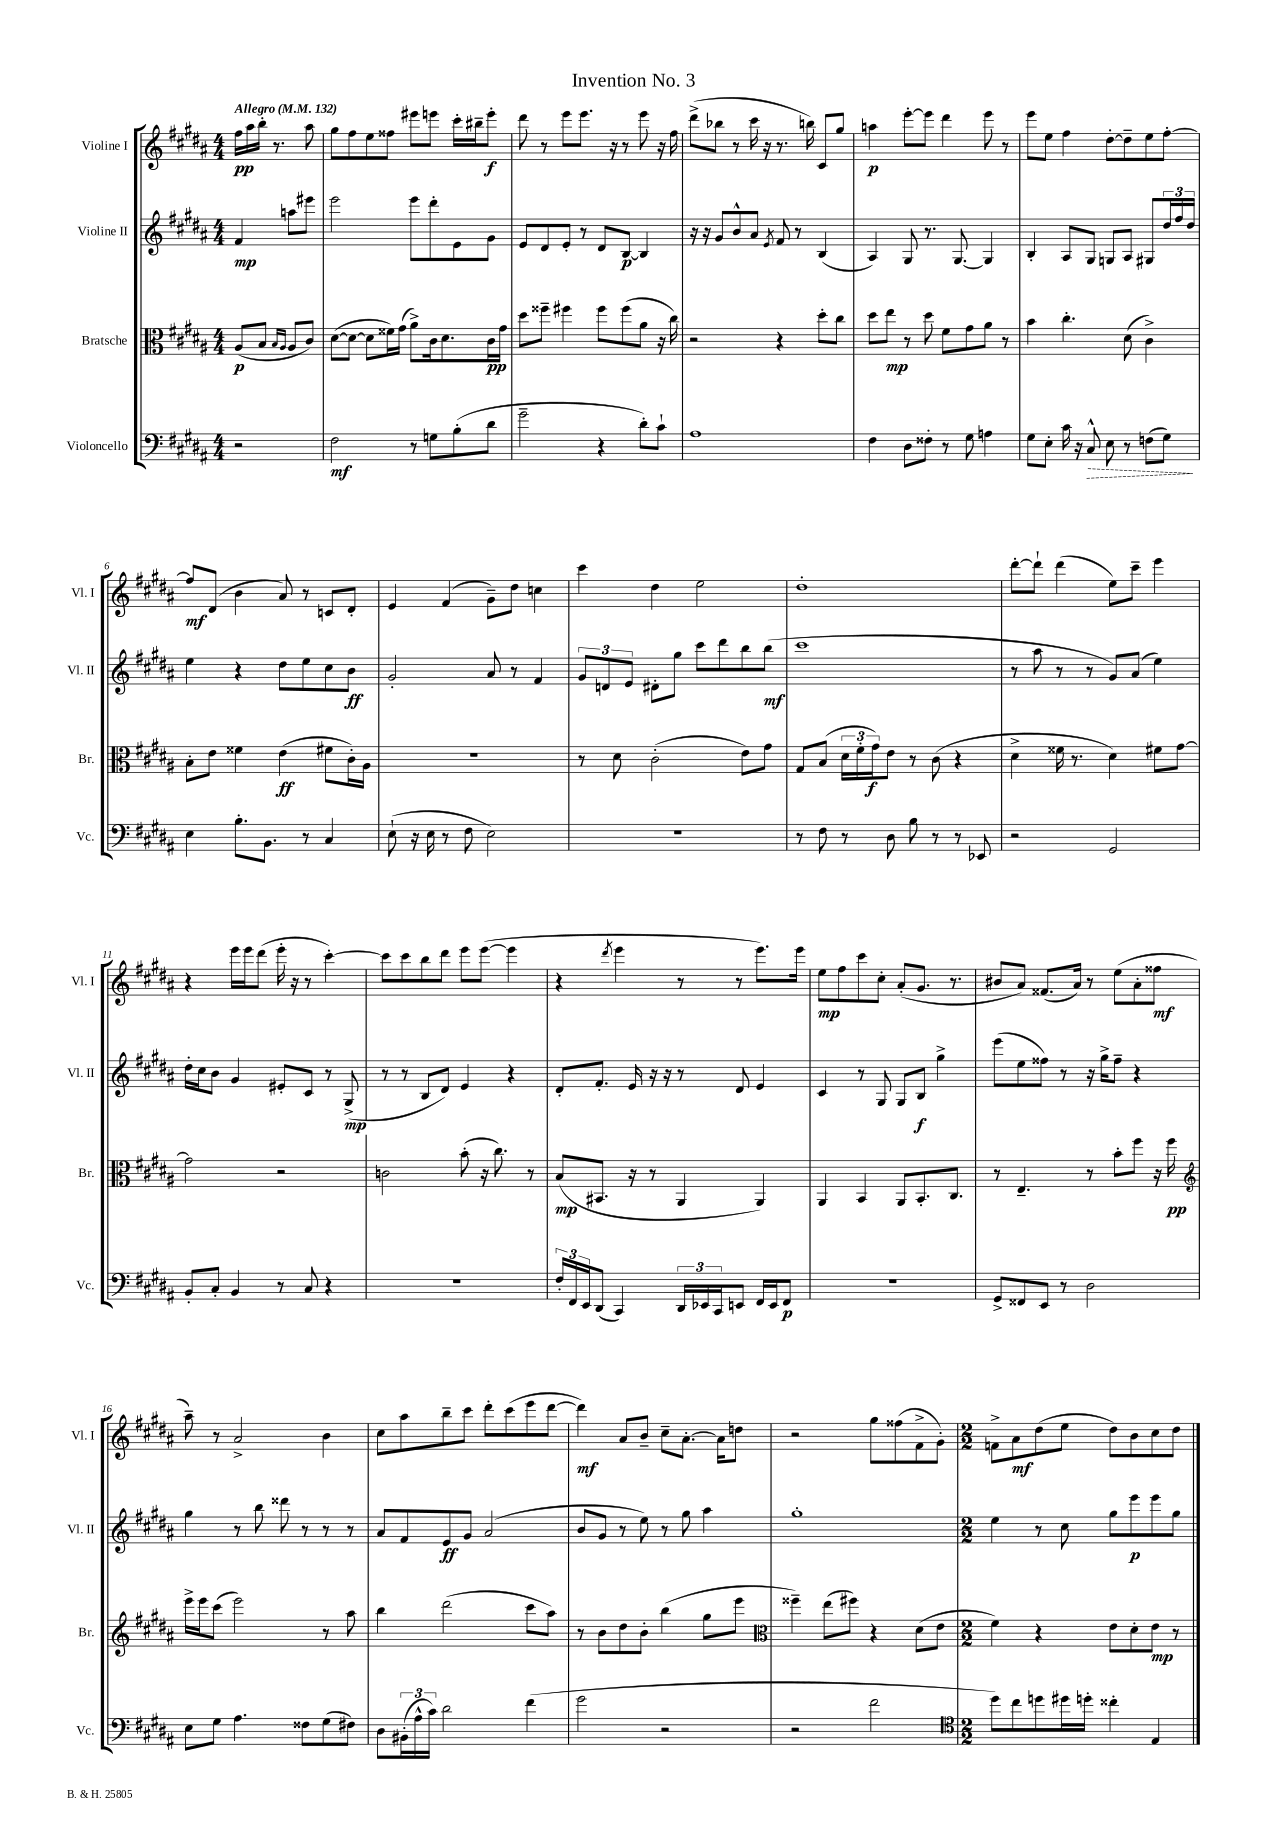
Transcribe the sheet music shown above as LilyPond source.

\header { title = "Invention No. 3" }
<<
\new StaffGroup <<
\new Staff = "s0" \with { instrumentName = "Violine I" shortInstrumentName = "Vl. I" } {
    \clef treble \key b \major \numericTimeSignature \time 4/4 \partial 2 \tempo "Allegro" 4 = 132
    fis''16\pp ais''16 b''16-. r8. ais''8 |
    gis''8 fis''8 e''8 fisis''8 eis'''8 e'''8 cis'''16-. bis''16-- e'''8-.\f |
    dis'''8 r8 e'''8 e'''8. r16 r8 e'''8 r16 fis''16 |
    dis'''8->( bes''8 r8 cis'''16 r16 r8. b''16) cis'8 gis''8 |
    a''4\p e'''8~-. e'''8 dis'''4 e'''8 r8 |
    e'''8 e''8 fis''4 dis''8~-. dis''8-- e''8 fis''8~-. |
    fis''8\mf dis'8( b'4 ais'8) r8 c'8 dis'8-. |
    e'4 fis'4( gis'8--) dis''8 c''4 |
    cis'''4 dis''4 e''2 |
    dis''1-. |
    dis'''8~-. dis'''8-! dis'''4( e''8) cis'''8-- e'''4 |
    r4 e'''16 e'''16 dis'''8( e'''16-. r16 r8 cis'''4~-.) |
    cis'''8 cis'''8 b''8 dis'''8 e'''8 e'''8~( e'''4 |
    r4 \acciaccatura { dis'''8 } e'''4 r8 r8 e'''8.) e'''16 |
    e''8\mp fis''8 cis'''8 cis''8-. ais'8-.( gis'8. r8. |
    bis'8 ais'8) fisis'8.( ais'16) r8 e''8( ais'8-. fisis''8\mf |
    ais''8--) r8 ais'2-> b'4 |
    cis''8 ais''8 b''8-- cis'''8 dis'''8-. cis'''8( e'''8 dis'''8~ |
    dis'''4\mf) ais'8 b'8-- cis''8-- ais'8.~-. ais'16 d''8 |
    r2 gis''8 fisis''8( fis'8-> gis'8-.) |
    \numericTimeSignature \time 2/2 f'8-> ais'8\mf dis''8( e''8 dis''8) b'8 cis''8 dis''8 \bar "|." |
}
\new Staff = "s1" \with { instrumentName = "Violine II" shortInstrumentName = "Vl. II" } {
    \clef treble \key b \major \numericTimeSignature \time 4/4 \partial 2
    fis'4\mp a''8 eis'''8 |
    e'''2 e'''8 dis'''8-. e'8 gis'8 |
    e'8 dis'8 e'8-. r8 dis'8 b8~\p b4 |
    r16 r16 gis'8 b'8-^ ais'8 \acciaccatura { e'8 } fis'8 r8 b4( |
    ais4) gis8 r8. gis8.~ gis4 |
    b4-. ais8 gis8 g8 ais8 gis8 \tuplet 3/2 { dis''16 fis''16 dis''16 } |
    e''4 r4 dis''8 e''8 cis''8 b'8\ff |
    gis'2-. ais'8 r8 fis'4 |
    \tuplet 3/2 { gis'8 d'8 e'8 } dis'8-. gis''8 cis'''8 dis'''8 b''8 b''8\mf( |
    cis'''1 |
    r8 ais''8 r8 r8 gis'8) ais'8( e''4) |
    dis''16-. cis''16 b'8 gis'4 eis'8-. cis'8 r8 gis8->\mp( |
    r8 r8 b8 dis'8) e'4 r4 |
    dis'8-. fis'8.-. e'16 r16 r16 r8 dis'8 e'4 |
    cis'4 r8 gis8 gis8 b8\f gis''4-> |
    e'''8( e''8 fisis''8) r8 r16 gis''16-> fisis''8-- r4 |
    gis''4 r8 b''8 disis'''8 r8 r8 r8 |
    ais'8 fis'8 e'8\ff gis'8 ais'2( |
    b'8 gis'8 r8 e''8) r8 gis''8 ais''4 |
    gis''1-. |
    \numericTimeSignature \time 2/2 e''4 r8 cis''8 gis''8 e'''8\p e'''8 gis''8 \bar "|." |
}
\new Staff = "s2" \with { instrumentName = "Bratsche" shortInstrumentName = "Br." } {
    \clef alto \key b \major \numericTimeSignature \time 4/4 \partial 2
    ais8\p( b8 \grace { b16 ais16 } ais8 cis'8) |
    dis'8~( dis'8~ dis'8 fisis'16) gis'16( ais'8->) cis'16 dis'8. cis'16\pp gis'16 |
    dis''8 fisis''8-- fis''4 fis''8 fis''8( ais'8 r16 cis''16) |
    r2 r4 dis''8-. cis''8 |
    dis''8 e''8\mp r8 dis''8 fis'8 gis'8 ais'8 r8 |
    b'4 cis''4.-. dis'8( cis'4->) |
    b8-. e'8 fisis'4 e'4\ff( fis'8 cis'16-.) ais16 |
    R1 |
    r8 dis'8 cis'2-.( e'8) gis'8 |
    gis8 b8( \tuplet 3/2 { dis'16 fis'16-. gis'16\f) } e'8 r8 cis'8( r4 |
    dis'4-> fisis'16 r8. dis'4) fis'8 gis'8~ |
    gis'2 r2 |
    c'2 b'8-.( r16 cis''8.) r8 |
    b8\mp( bis,8. r16 r8 ais,4 ais,4) |
    ais,4 b,4 ais,8 b,8.-. cis8. |
    r8 e4.-- r8 b'8-. fis''8 r16 fis''16\pp |
    \clef treble e'''16-> e'''16 cis'''8( e'''2) r8 ais''8 |
    b''4 dis'''2( cis'''8 ais''8) |
    r8 b'8 dis''8 b'8-. b''4( gis''8 e'''8 |
    \clef alto fisis''4--) e''8( fis''8) r4 dis'8( e'8 |
    \numericTimeSignature \time 2/2 fis'4) r4 e'8 dis'8-. e'8\mp r8 \bar "|." |
}
\new Staff = "s3" \with { instrumentName = "Violoncello" shortInstrumentName = "Vc." } {
    \clef bass \key b \major \numericTimeSignature \time 4/4 \partial 2
    r2 |
    fis2\mf r8 g8 b8-.( dis'8 |
    gis'2-- r4 dis'8-.) cis'8-! |
    ais1 |
    fis4 dis8 fisis8-. r8 gis8 a4 |
    gis8 e8-. cis'16 r16 \once \override Hairpin.style = #'dashed-line cis8-^\> e8 r8 f8( gis8\!) |
    e4 b8.-. b,8. r8 cis4 |
    e8-!( r16 e16 r8 fis8 e2) |
    R1 |
    r8 fis8 r8 dis8 b8 r8 r8 ees,8 |
    r2 gis,2 |
    b,8-. cis8-. b,4 r8 cis8 r4 |
    R1 |
    \tuplet 3/2 { fis16-. fis,16 e,16 } dis,8( cis,4) \tuplet 3/2 { dis,16 ees,16 cis,16 } e,8 fis,16 e,16 fis,8\p |
    R1 |
    gis,8-> fisis,8 e,8 r8 dis2 |
    e8 gis8 ais4. fisis8 gis8( fis8) |
    dis8 \tuplet 3/2 { bis,16-.( ais16-^ cis'16) } dis'2 fis'4( |
    gis'2 r2 |
    r2 fis'2 |
    \numericTimeSignature \time 2/2 \clef tenor dis''8) cis''8 d''8 dis''16 d''16-. cisis''4-. e4 \bar "|." |
}
>>
>>
